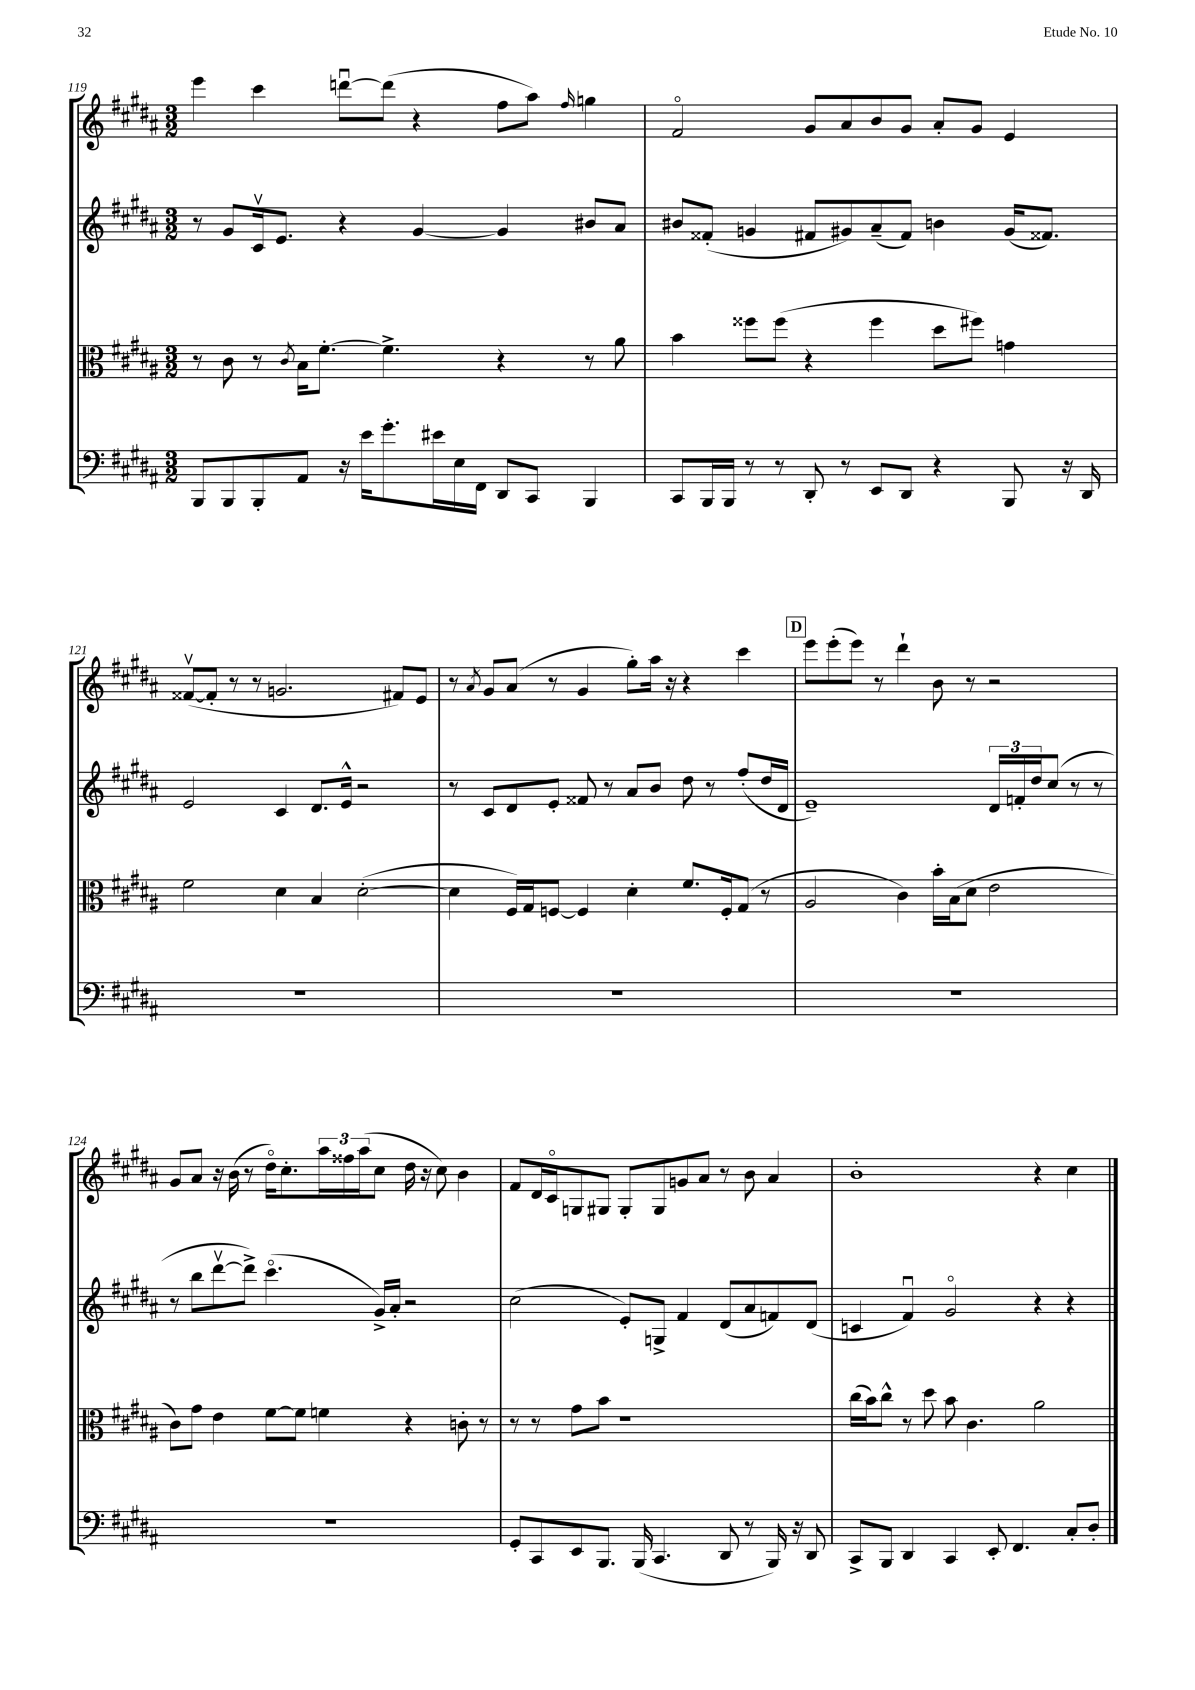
<<
\new StaffGroup <<
\new Staff = "s0" {
    \clef treble \key b \major \numericTimeSignature \time 3/2
    e'''4 cis'''4 d'''8~\downbow d'''8( r4 fis''8 ais''8) \grace { fis''16 } g''4 |
    fis'2\flageolet gis'8 ais'8 b'8 gis'8 ais'8-. gis'8 e'4 |
    fisis'8~\upbow( fisis'8-. r8 r8 g'2. fis'8) e'8 |
    r8 \acciaccatura { ais'8 } gis'8 ais'8( r8 gis'4 gis''8-.) ais''16 r16 r4 cis'''4 |
    \mark \markup { \box "D" } e'''8 e'''8-.( e'''8) r8 dis'''4-! b'8 r8 r2 |
    gis'8 ais'8 r16 b'16( r8 dis''16\flageolet) cis''8.-. \tuplet 3/2 { ais''16 fisis''16 ais''16( } cis''8 dis''16 r16 cis''8) b'4 |
    fis'8 dis'16 cis'16\flageolet g8 gis8 gis8-. gis8 g'8 ais'8 r8 b'8 ais'4 |
    b'1-. r4 cis''4 \bar "|." |
}
\new Staff = "s1" {
    \clef treble \key b \major \numericTimeSignature \time 3/2
    r8 gis'8 cis'16\upbow e'8. r4 gis'4~ gis'4 bis'8 ais'8 |
    bis'8 fisis'8-.( g'4 fis'8 gis'8) ais'8--( fis'8) b'4 gis'16( fisis'8.) |
    e'2 cis'4 dis'8. e'16-^ r2 |
    r8 cis'8 dis'8 e'8-. fisis'8 r8 ais'8 b'8 dis''8 r8 fis''8-.( dis''16 dis'16 |
    \mark \markup { \box "D" } e'1--) \tuplet 3/2 { dis'16 f'16-. dis''16 } cis''8( r8 r8 |
    r8 b''8 dis'''8~\upbow dis'''8->) cis'''4.\flageolet( gis'16->) ais'16-. r2 |
    cis''2( e'8-.) g8-> fis'4 dis'8( ais'8 f'8) dis'8( |
    c'4 fis'4\downbow) gis'2\flageolet r4 r4 \bar "|." |
}
\new Staff = "s2" {
    \clef alto \key b \major \numericTimeSignature \time 3/2
    r8 cis'8 r8 \acciaccatura { cis'8 } b16 fis'8.~-. fis'4.-> r4 r8 ais'8 |
    b'4 fisis''8 fisis''8( r4 fisis''4 dis''8 fis''8) g'4 |
    fis'2 dis'4 b4 dis'2~-.( |
    dis'4 fis16) gis16 f8~ f4 dis'4-. fis'8. f16-. gis8( r8 |
    \mark \markup { \box "D" } ais2 cis'4) b'16-. b16( dis'8 e'2 |
    cis'8) gis'8 e'4 fis'8~ fis'8 f'4 r4 c'8-. r8 |
    r8 r8 gis'8 b'8 r1 |
    cis''16( b'16) cis''8-^ r8 dis''8 b'8 cis'4. ais'2 \bar "|." |
}
\new Staff = "s3" {
    \clef bass \key b \major \numericTimeSignature \time 3/2
    b,,8 b,,8 b,,8-. ais,8 r16 e'16 gis'8.-. eis'16 e16 fis,16 dis,8 cis,8 b,,4 |
    cis,8 b,,16 b,,16 r8 r8 dis,8-. r8 e,8 dis,8 r4 b,,8 r16 dis,16 |
    R1. |
    R1. |
    \mark \markup { \box "D" } R1. |
    R1. |
    gis,8-. cis,8 e,8 b,,8. b,,16( cis,4. dis,8 r8 b,,16) r16 dis,8 |
    cis,8-> b,,8 dis,4 cis,4 e,8-. fis,4. cis8-. dis8-. \bar "|." |
}
>>
>>
\layout { \context { \Score currentBarNumber = #119 } }
